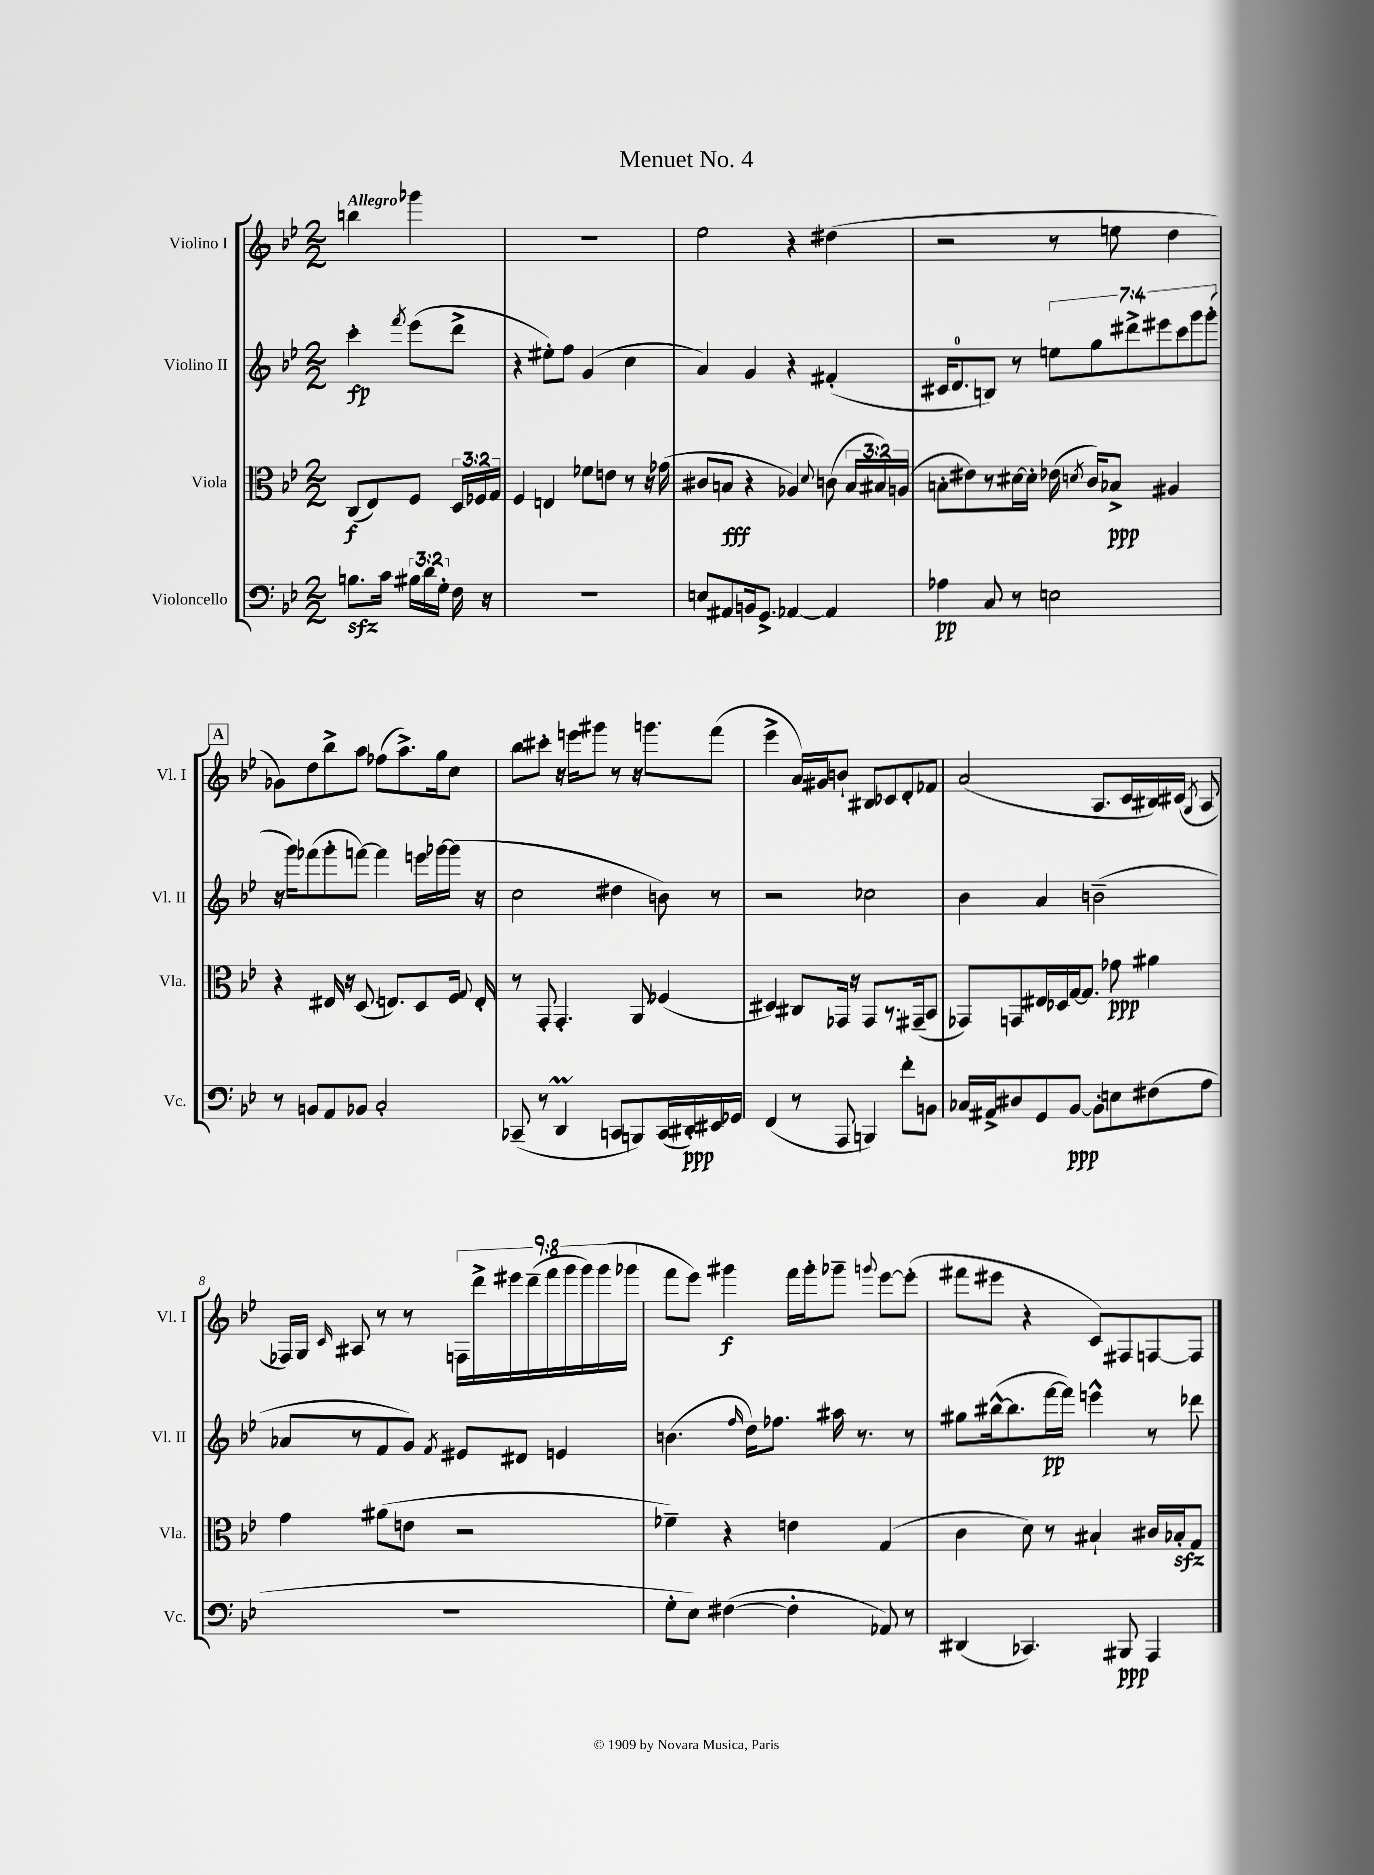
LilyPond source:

\header { title = "Menuet No. 4" }
<<
\new StaffGroup <<
\new Staff = "s0" \with { instrumentName = "Violino I" shortInstrumentName = "Vl. I" } {
    \clef treble \key bes \major \numericTimeSignature \time 2/2 \override Staff.TupletNumber.text = #tuplet-number::calc-fraction-text \partial 2 \tempo "Allegro"
    \autoBeamOff b''4 ges'''4 |
    R1 |
    ees''2 r4 dis''4( |
    r2 r8 e''8 d''4 |
    \mark \markup { \box "A" } ges'8[) d''8 bes''8-> a''8] fes''8[( a''8.->) g''16 c''8] |
    bes''8[ cis'''8]-. r16 e'''16[ gis'''8] r8 r16 g'''8.[ f'''8]( |
    ees'''4-> a'16[) gis'16 b'8]-! bis8[ ces'8 d'8-. fes'8] |
    a'2( a8.[ c'16 bis16) cis'16]( \acciaccatura { g8 } a8 |
    fes16[) g16] \grace { c'16 } ais8 r8 r8 \tuplet 9/8 { f16[ d'''16-> eis'''16 d'''16--( f'''16 g'''16 g'''16) g'''16( ges'''16] } |
    f'''8[ ees'''8]) gis'''4\f f'''16[ gis'''16-. ges'''8]-- \appoggiatura { g'''8 } ees'''8[~ ees'''8]-.( |
    fis'''8[ eis'''8] r4 c'8[) fis8 f8~ f8] \bar "|." |
}
\new Staff = "s1" \with { instrumentName = "Violino II" shortInstrumentName = "Vl. II" } {
    \clef treble \key bes \major \numericTimeSignature \time 2/2 \override Staff.TupletNumber.text = #tuplet-number::calc-fraction-text \partial 2
    \autoBeamOff c'''4-.\fp \acciaccatura { f'''8 } ees'''8[( d'''8]-> |
    r4 eis''8[-.) f''8] g'4( c''4 |
    a'4) g'4 r4 fis'4-.( |
    cis'16[ d'8.-0 b8]) r8 \tuplet 7/4 { e''8[ g''8 dis'''8-> eis'''8 c'''8 g'''8 g'''8]-.( } |
    \mark \markup { \box "A" } r16 g'''16[) fes'''8( g'''8-. f'''8]~) f'''4 e'''16[ ges'''16~ ges'''16]( r16 |
    c''2 dis''4 b'8) r8 |
    r2 ces''2 |
    bes'4 a'4 b'2--( |
    aes'8[ r8 f'8 g'8]) \acciaccatura { f'8 } eis'8[ dis'8] e'4 |
    b'4.( \grace { f''16 } d''16[) fes''8.] ais''16 r8. r8 |
    gis''8[ bis''16~-^( bis''8. f'''16~\pp f'''16]) e'''4-^ r8 des'''8 \bar "|." |
}
\new Staff = "s2" \with { instrumentName = "Viola" shortInstrumentName = "Vla." } {
    \clef alto \key bes \major \numericTimeSignature \time 2/2 \override Staff.TupletNumber.text = #tuplet-number::calc-fraction-text \partial 2
    \autoBeamOff c8[\f( ees8) f8] \tuplet 3/2 { d16[ fes16 g16] } |
    f4 e4 fes'8[ e'8] r8 r16 ges'16( |
    cis'8[ b8]\fff r4 aes4) \appoggiatura { d'8 } c'8( \tuplet 3/2 { b16[ bis16) a16]( } |
    b8[-. eis'8) r8 dis'16~ dis'16]-. ees'16( \acciaccatura { d'8 } c'16[) bes8]->\ppp ais4 |
    \mark \markup { \box "A" } r4 eis16 r16 d8.( e8.[) d8 f16] \appoggiatura { g8 } e16-. |
    r8 g,8-. g,4.-. a,8 fes4( |
    dis4) cis8[ ges,16] r16 ges,8[ r8. gis,16--( bes,8] |
    ges,8[) g,8 eis16 des16 g16~ g8.] ges'8\ppp ais'4 |
    g'4 ais'8[( e'8] r2 |
    fes'4--) r4 e'4 g4( |
    c'4 d'8) r8 bis4-! cis'16[ bes16-.\sfz g8] \bar "|." |
}
\new Staff = "s3" \with { instrumentName = "Violoncello" shortInstrumentName = "Vc." } {
    \clef bass \key bes \major \numericTimeSignature \time 2/2 \override Staff.TupletNumber.text = #tuplet-number::calc-fraction-text \partial 2
    \autoBeamOff b8.[\sfz c'16] \tuplet 3/2 { bis16[ d'16 g16]-. } f16 r16 |
    R1 |
    e8[ ais,8 b,16 g,8.]-> aes,4~ aes,4 |
    aes4\pp c8 r8 e2 |
    \mark \markup { \box "A" } r8 b,8[ a,8 bes,8] c2-. |
    ces,8--( r8 d,4\prall c,8[ b,,8) c,16( dis,16-.\ppp) eis,16 ges,16] |
    f,4( r8 a,,8 b,,4) f'8[-. b,8] |
    ces16[ ais,16-> dis8 g,8 bes,8]~\ppp bes,8[-. e8 fis8( a8] |
    R1 |
    g8[-. ees8]) fis4~( fis4-. aes,8) r8 |
    dis,4( ces,4.) bis,,8\ppp a,,4 \bar "|." |
}
>>
>>
